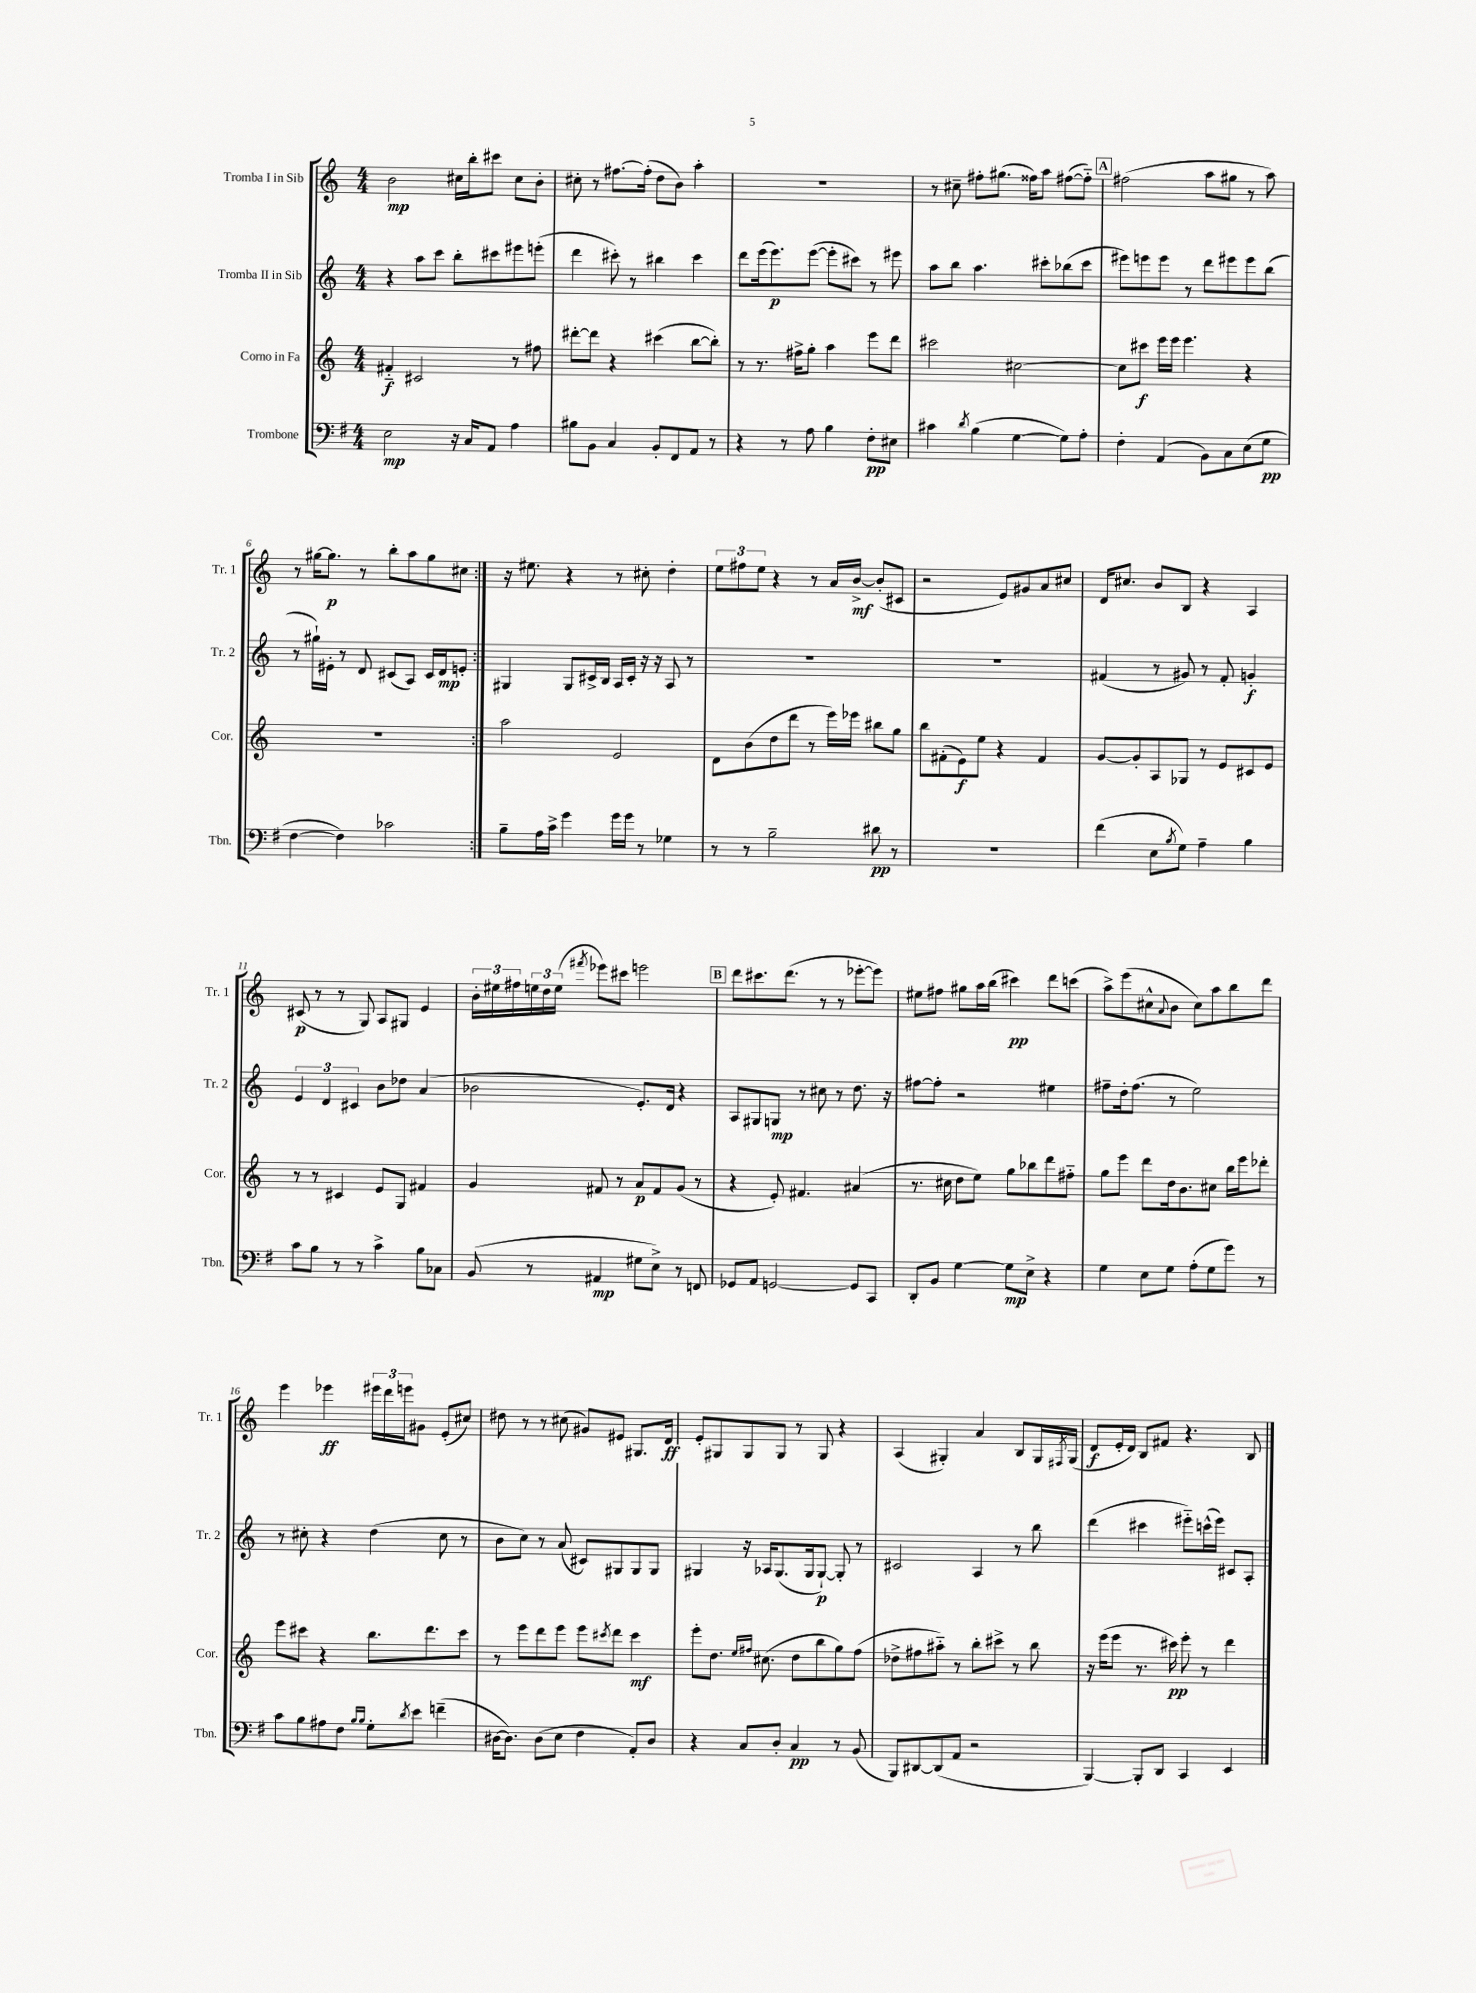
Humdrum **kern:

**kern	**kern	**kern	**kern
*staff4	*staff3	*staff2	*staff1
*clefF4	*clefG2	*clefG2	*clefG2
*k[f#]	*k[]	*k[]	*k[]
*M4/4	*M4/4	*M4/4	*M4/4
2E\	4f#'~/	4r	2b\
.	2c#/	8aa\L	.
.	.	8ccc\J	.
16r	.	8bb'\L	16cc#\LL
16C/LK	.	.	16bb'\J
8AA/J	.	8ccc#\	8ccc#\J
4A\	8r	8eee#\	8cc#\L
.	8ff#\	(8eee'\J	8b'\J
=	=	=	=
8B#\L	[8ddd#'\L	4ddd\	8cc#'\
8BB\J	8ddd#\]J	.	8r
4C/	4r	8ccc#'\)	[8.ff#\L
.	.	8r	.
.	.	.	(16ff#'\]Jk
8BB'/L	(4ccc#\	4bb#\	8dd\L
8FF#/	.	.	8b\J)
8AA/J	[8bb\L	4ccc#\	4aa'\
8r	8bb'\]J)	.	.
=	=	=	=
4r	8r	8ddd\L	1r
.	8.r	(16eee\k	.
.	.	8.eee\)	.
8r	.	.	.
.	16ff#^\LK	.	.
8A\	8gg'\J	([8eee\J	.
4B\	4aa\	8eee'\]L	.
.	.	8ccc#\J)	.
8F#'\L	8eee\L	8r	.
8E#\J	8ddd\J	8eee#\	.
=	=	=	=
4c#\	2ccc#\	8aa\L	8r
.	.	8bb\J	8cc#~\
8qd/	.	.	.
(4B\	.	4.aa\	8ff#'\L
.	.	.	(8.gg#\J
[4G\	[2cc#\	.	.
.	.	.	16ff##\LK)
.	.	8ccc#'\L	8aa\J
8G\]L)	.	(8bb-\	([8ff#\L
8A'\J	.	8ccc#\J	8ff#'~\]J)
=	=	=	=
4F#'\	8cc#\]L	8eee#\L)	(2ff#\
.	8ccc#\J	8eee\	.
(4AA/	16eee\LL	8eee\J	.
.	16eee\JJ	.	.
.	4.eee\	8r	.
8BB\L)	.	8ddd\L	8aa\L
8C\	.	8eee#\	8gg#\J
(8E\	4r	8eee#\	8r
8G\J	.	(8bb\J	8aa\)
=	=	=	=
[4F#\	1r	8r	8r
.	.	16gg#`\LL)	[16gg#\LK
.	.	16e#'\JJ	8.gg#\]J
4F#\])	.	8r	.
.	.	8d/	8r
2c-\	.	(8c#/L	8bb'\L
.	.	8A/J)	8aa\
.	.	16c#/LL	8gg#\
.	.	16d/J	.
.	.	8e'/J	8cc#\J
=:|!	=:|!	=:|!	=:|!
8B~\L	2aa\	4G#/	16r
.	.	.	8.ee#\
16A\L	.	.	.
16c^\JJ	.	.	.
4g\	.	8G#/L	4r
.	.	16c#^/L	.
.	.	16B/JJ	.
16g\LL	2e/	16A/LL	8r
16g\JJ	.	16c#'/JJ	.
8r	.	16r	8cc#'\
.	.	16r	.
4G-\	.	8A/	4dd'\
.	.	8r	.
=	=	=	=
8r	8d\L	1r	12ee\L
.	.	.	12ff#\
8r	(8b\	.	.
.	.	.	12ee\J
2B~\	8dd\	.	4r
.	8ddd\J	.	.
.	8r	.	8r
.	16eee\LL)	.	16a/LL
.	16eee-\JJ	.	[16b^/JJ
8d#\	8bb#\L	.	(8b'/]L
8r	8gg\J	.	8c#/J
=	=	=	=
1r	8bb\L	1r	2r
.	(8f#'\	.	.
.	8e\)	.	.
.	8ee\J	.	.
.	4r	.	8e/L)
.	.	.	8g#/
.	4f#/	.	8a/
.	.	.	8cc#/J
=	=	=	=
(4f#\	[8g/L	(4f#/	16d/LK
.	.	.	8.cc#/J
.	8g'/]	.	.
8E\L	8A/	8r	8b/L
8qB/	.	.	.
8G\J)	8G-/J	8g#/)	8B/J
4A~\	8r	8r	4r
.	8e/L	8f#'/	.
4B\	8c#/	4g'/	4A/
.	8e/J	.	.
=	=	=	=
8c\L	8r	6e/	(8c#/
8B\J	8r	.	8r
.	.	6d/	.
8r	4c#/	.	8r
.	.	6c#/	.
8r	.	.	8G/)
4c^\	8e/L	8b\L	8A/L
.	8G/J	8dd-\J	8G#/J
8B\L	4f#/	(4a/	4e/
8C-\J	.	.	.
=	=	=	=
(8BB/	4g/	2b-\	24b'\LL
.	.	.	24ee#\
.	.	.	24ff#\
8r	.	.	24ee\
.	.	.	24dd\
.	.	.	(24ee\JJ
.	.	.	8qfff#/
4AA#/	8f#/	.	8eee-\L)
.	8r	.	8ccc#\J
8G#\L	8a/L	8.e'/L)	2eee\
8E^\J)	8f#/	.	.
.	.	16d/Jk	.
8r	(8g/J	4r	.
8FF/	8r	.	.
=	=	=	=
8GG-/L	4r	8A/L	8ddd\L
8AA/J	.	8G#/	8.ccc#\
[2GG/	8e'/)	8G/J	.
.	.	.	(8.ddd\J
.	4.f#/	8r	.
.	.	8cc#\	8r
.	.	8r	8r
8GG/]L	(4a#/	8.dd\	[8eee-'\L
8CC/J	.	.	8eee-\]J)
.	.	16r	.
=	=	=	=
8DD'/L	8.r	[8ff#\L	8ee#\L
8BB/J	.	8ff#'\]J	8ff#\J
.	16cc#\	.	.
[4G\	8dd\L	2r	8gg#\L
.	8ee\J)	.	16aa\L
.	.	.	(16bb\JJ
8G\]L	8gg\L	.	4ccc#\)
8E^\J	8bb-\	.	.
4r	8ddd\	4ee#\	8ddd\L
.	8ff#'~\J	.	(8ccc\J
=	=	=	=
4G\	8gg\L	8ff#~\L	8aa^\L)
.	8eee\J	16dd'\k	(8eee\
.	.	(8.ff#\J	.
8E\L	8ddd\L	.	8cc#^^\
.	.	.	8qqa/
8G\J	16dd\k	8r	8b\J
.	8.b\	.	.
(8A'\L	.	2ee\)	8cc#\L)
8G\	8cc#\J	.	8aa\
8g\J)	16bb\LL	.	8bb\
.	16eee\J	.	.
8r	8ddd-'\J	.	8ddd\J
=	=	=	=
8c\L	8eee\L	8r	4eee\
8B\	8ccc#\J	8cc#'\	.
8A#\	4r	4r	4eee-\
8F#\J	.	.	.
16qqB/LL	.	.	.
16qqB/JJ	.	.	.
8G'\L	8.bb\L	(4dd\	24eee#\LL
.	.	.	24ddd\
.	.	.	24eee\J
8qd/	.	.	.
8e\J	.	.	8g#\J
.	8.ddd\	.	.
(4f~\	.	8cc#\	(8e'/L
.	8ccc#\J	8r	8cc#/J)
=	=	=	=
[16D#\LK	8r	8b\L	8dd#\
8.D#\]J)	.	.	.
.	8eee\L	8cc\J)	8r
(8D#\L	8ddd\	8r	8r
8E\J	8eee\J	(8a/	(8cc#\
4F#\	8eee\L	8c#/L)	8g#/L)
.	8qccc#/	.	.
.	8ddd\J	8G#/	8e#/J
8AA'/L)	4ccc#\	8G#/	8.G#/L
8D#/J	.	8G#/J	.
.	.	.	16d/Jk
=	=	=	=
4r	8eee'\L	4G#/	8e'/L
.	8.dd\J	.	8G#/
8C/L	.	16r	8G#/
.	16qqee/LL	.	.
.	16qqff#/JJ	.	.
.	(8.cc#\	16A-/LK	.
8D'/J	.	(8.G#/	8G#/J
4C/	8dd\L	.	8r
.	.	16G#/k	.
.	8bb\	[8G#`/J)	8G#/
8r	8gg\)	8G#'/]	4r
(8BB/	(8ff#\J	8r	.
=	=	=	=
8BBB/L)	8dd-^\L	2c#/	(4A/
[8DD#/	8ff#\	.	.
(8DD#/]	8aa#'~\J)	.	4G#'/)
8AA/J	8r	.	.
2r	8bb'\L	4A/	4a/
.	8ccc#^\J	.	.
.	8r	8r	8B/L
.	8bb\	8bb\	16G#/L
.	.	.	8qF#/
.	.	.	(16G#/JJ
=	=	=	=
[4BBB/)	16r	(4ddd\	8d/L
.	(16eee\LK	.	.
.	8eee\J	.	16e'/L
.	.	.	16d/JJ)
8BBB'/]L	8.r	4ccc#\	8B/L
8DD/J	.	.	8f#/J
.	16ccc#\)	.	.
4CC/	8eee'\	8eee#'~\L)	4.r
.	8r	(16ccc^^\L	.
.	.	16eee#\JJ)	.
4EE/	4ddd\	8c#/L	.
.	.	8A'/J	8B/
==	==	==	==
*-	*-	*-	*-
